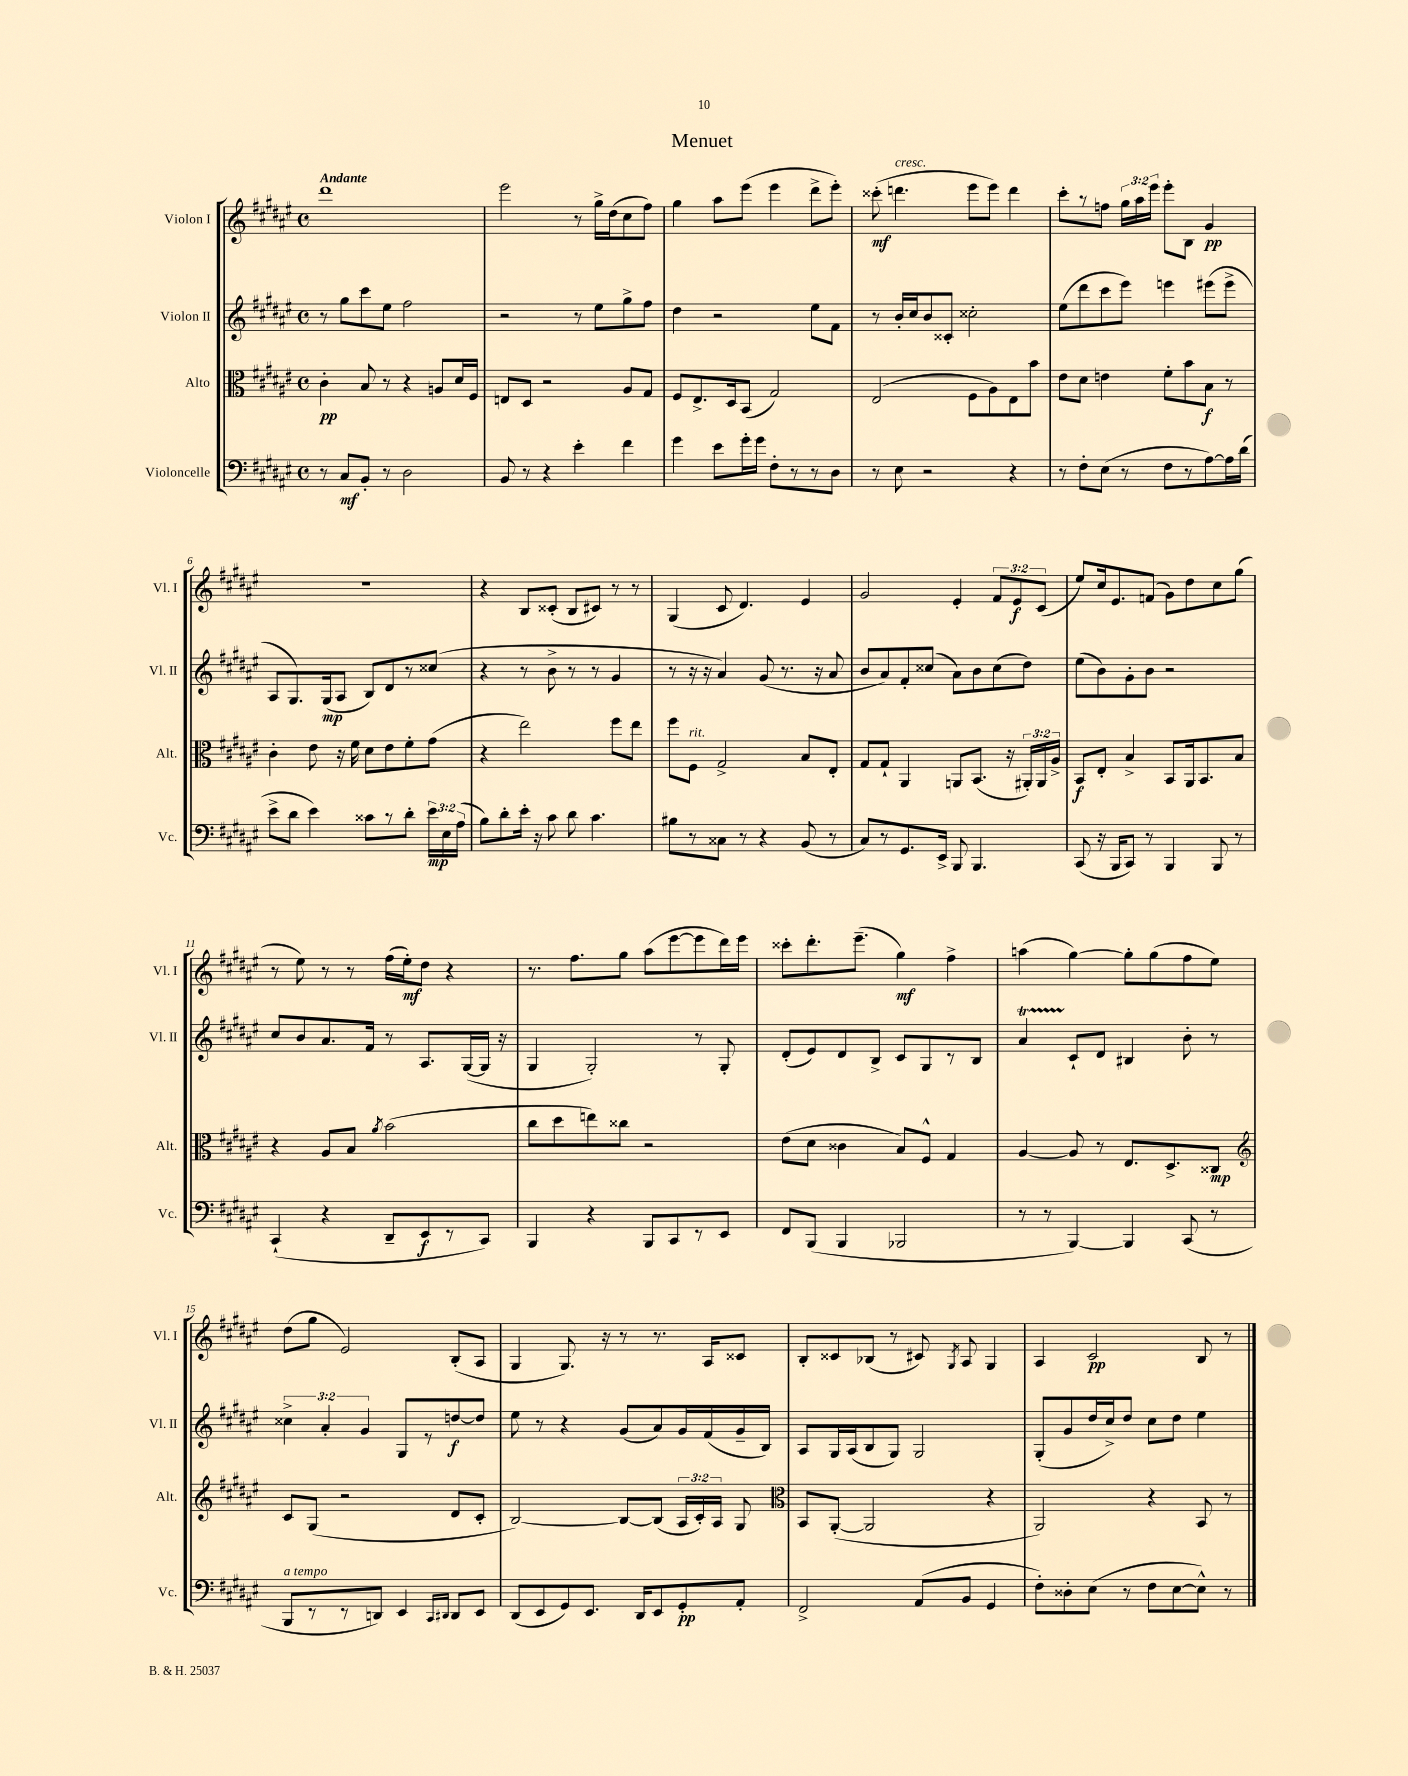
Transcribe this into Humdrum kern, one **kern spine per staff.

**kern	**kern	**kern	**kern
*staff4	*staff3	*staff2	*staff1
*clefF4	*clefC3	*clefG2	*clefG2
*k[f#c#g#d#a#e#]	*k[f#c#g#d#a#e#]	*k[f#c#g#d#a#e#]	*k[f#c#g#d#a#e#]
*M4/4	*M4/4	*M4/4	*M4/4
*met(c)	*met(c)	*met(c)	*met(c)
8r	4c#'\	8r	1ddd#
8C#/L	.	8gg#\L	.
8BB'/J	8B/	8ccc#\	.
8r	8r	8ee#\J	.
2D#\	4r	2ff#\	.
.	8A/L	.	.
.	16d#/L	.	.
.	16F#/JJ	.	.
=	=	=	=
8BB/	8E/L	2r	2eee#\
8r	8D#/J	.	.
4r	2r	.	.
4e#'\	.	8r	8r
.	.	8ee#\L	16gg#^\LL
.	.	.	(16dd#\J
4f#\	8A#/L	8gg#^\	8cc#\
.	8G#/J	8ff#\J	8ff#\J)
=	=	=	=
4g#\	8F#/L	4dd#\	4gg#\
.	8.E#^/	.	.
8e#\L	.	2r	8aa#\L
.	16D#/k	.	.
16g#'\L	(8BB/J	.	(8eee#\J
16g#\JJ	.	.	.
8F#'\L	2G#/)	.	4eee#\
8r	.	.	.
8r	.	8ee#\L	8ddd#^\L
8D#\J	.	8f#\J	8eee#'\J)
=	=	=	=
8r	(2E#/	8r	(8ccc##'\
8E#\	.	16b'/LL	4.ddd\
.	.	16cc#/J	.
2r	.	8b/	.
.	.	8c##'/J	.
.	8F#\L	2cc##'\	8eee#\L
.	8A#\)	.	8eee#\J)
4r	8E#\	.	4ddd\
.	8b\J	.	.
=	=	=	=
8r	8e#\L	(8ee#\L	8ccc#'\L
8F#'\L	8d#\J	8ddd#\	8r
(8E#\J	4e\	8ccc#\	8ff\J
8r	.	8eee#\J)	24gg#\LL
.	.	.	24aa#\
.	.	.	24eee#\JJ
8F#\L	8f#'\L	4eee\	8eee#'\L
8r	8b\	.	8B\J
[8A#\)	8B\J	(8eee#\L	4g#/
16A#\]L	8r	8eee#^\J	.
(16d#\JJ	.	.	.
=	=	=	=
8e#^\L	4c#'\	8A#/L	1r
8d#\J	.	8.G#/)	.
4e#\)	8e#\	.	.
.	.	(16G#/k	.
.	16r	8A#/J	.
.	16f#\	.	.
8c##\L	8d#\L	8B/L)	.
8r	8e#\	8d#/	.
8d#'\J	8f#'\	8r	.
24e#\LL	(8g#\J	(8cc##/J	.
24E#\	.	.	.
(24A#\JJ	.	.	.
=	=	=	=
8B\L)	4r	4r	4r
8d#'\	.	.	.
16e#'\Jk	2ee#\)	8r	8B/L
16r	.	.	.
8c#\	.	8b^\	(8c##'/J
8d#\	.	8r	8B/L
4.c#\	.	8r	8c#/J)
.	8ff#\L	4g#/	8r
.	8ee#\J	.	8r
=	=	=	=
8B#\L	8ff#\L	8r	(4G#/
8r	8F#\J	16r	.
.	.	16r	.
8C##\J	2G#^/	4a#/)	8c#/
8r	.	.	4.d#/)
4r	.	(8g#/	.
.	.	8.r	.
(8BB/	8B/L	.	4e#/
.	.	16r	.
8r	8E#'/J	8a#/	.
=	=	=	=
8C#/L)	8G#/L	8b/L	2g#/
8r	8G#`/J	8a#/)	.
8.GG#/	4AA#/	8f#'/	.
.	.	(8cc##/J	.
16EE#^/Jk	.	.	.
8BBB/	8AA/L	8a#\L)	4e#'/
4.BBB/	(8.BB/J	8b\	.
.	.	(8cc##\	12f#/L
.	16r	.	.
.	.	.	12e#/
.	24AA#'/LL)	8dd#\J)	.
.	24AA#/	.	(12c#/J
.	24A#^/JJ	.	.
=	=	=	=
(8CC#/	8BB/L	(8ee#\L	8ee#/L)
16r	8E#'/J	8b\)	16cc#/k
16BBB/LK	.	.	8.e#/
8CC#/J)	4B^/	8g#'\	.
8r	.	8b\J	(8f/J
4BBB/	8BB/L	2r	8g#\L)
.	16AA#/k	.	8dd#\
.	8.BB/	.	.
8BBB/	.	.	8cc#\
8r	8B/J	.	(8gg#\J
=	=	=	=
(4CC#`/	4r	8cc#/L	8r
.	.	8b/	8ee#\)
4r	8A#/L	8.a#/	8r
.	8B/J	.	8r
.	.	16f#/Jk	.
.	8qa#/	.	.
8DD#~/L	(2b\	8r	(16ff#\LL
.	.	.	16ee#'\J)
8EE#/	.	8.A#/L	8dd#\J
8r	.	.	4r
.	.	([16G#/L	.
8CC#/J)	.	16G#/]JJ	.
.	.	16r	.
=	=	=	=
4BBB/	8cc#\L	4G#/	8.r
.	8dd#\	.	.
.	.	.	8.ff#\L
4r	8ee\)	2G#'/)	.
.	8cc##\J	.	8gg#\J
8BBB/L	2r	.	(8aa#\L
8CC#/	.	.	[8eee#\
8r	.	8r	8eee#\]
8EE#/J	.	8G#'/	16ddd#\L)
.	.	.	16eee#\JJ
=	=	=	=
8FF#/L	(8e#\L	(8d#'/L	8ccc##'\L
(8BBB/J	8d#\J	8e#/)	8.ddd#'\
4BBB/	4c##\	8d#/	.
.	.	.	(8.eee#~\J
.	.	8B^/J	.
2BBB-/	8B/L)	8c#/L	4gg#\)
.	8F#^^/J	8G#/	.
.	4G#/	8r	4ff#^\
.	.	8B/J	.
=	=	=	=
8r	[4A#/	4a#/	(4aa\
8r	.	.	.
[4BBB/)	8A#/]	8c#`/L	[4gg#\)
.	8r	8d#/J	.
4BBB/]	8.E#/L	4B#/	8gg#'\]L
.	.	.	(8gg#\
.	8.D#^/	.	.
(8CC#/	.	8b'\	8ff#\
8r	8C##/J	8r	8ee#\J)
=	=	=	=
*	*clefG2	*	*
8BBB/L	8c#/L	6cc##^\	(8dd#\L
8r	(8G#/J	.	8gg#\J
.	.	6a#'/	.
8r	2r	.	2e#/)
.	.	6g#/	.
8DD/J)	.	.	.
4EE#/	.	8G#/L	.
.	.	8r	.
16qqCC#/LL	.	.	.
16qqDD#/JJ	.	.	.
8DD#/L	8d#/L	[8dd/	(8B'/L
8EE#/J	8c#'/J	8dd/]J	8A#/J
=	=	=	=
(8DD#/L	[2B/)	8ee#\	4G#/
8EE#/	.	8r	.
8GG#/)	.	4r	8.G#/)
8.EE#/J	.	.	.
.	.	.	16r
.	8B/_L	(8g#/L	8r
16DD#/LK	.	.	.
8EE#/	(8B/]J	8a#/)	8.r
8GG#'/	24A#/LL	16g#/L	.
.	24c#'/)	.	.
.	.	(16f#/	16A#/LK
.	24A#/JJ	.	.
8AA#'/J	8G#/	16g#~/	8c##/J
.	.	16B/JJ)	.
=	=	=	=
*	*clefC3	*	*
2FF#^/	8BB/L	8A#/L	8B'/L
.	([8AA#'/J	16G#/L	8c##/
.	.	(16A#/J	.
.	2AA#/]	8B/	(8B-/J
.	.	8G#/J)	8r
(8AA#/L	.	2G#/	8c#/)
.	.	.	8qG#/
8BB/J	.	.	8A#/
4GG#/	4r	.	4G#/
=	=	=	=
8F#'\L)	2AA#/)	(8G#'/L	4A#/
8D##'\	.	8g#/	.
(8E#\J	.	16dd#/L	2c#/
.	.	16cc#^/J)	.
8r	.	8dd#/J	.
8F#\L	4r	8cc#\L	.
[8E#\	.	8dd#\J	.
8E#^^\]J)	8BB/	4ee#\	8B/
8r	8r	.	8r
==	==	==	==
*-	*-	*-	*-
